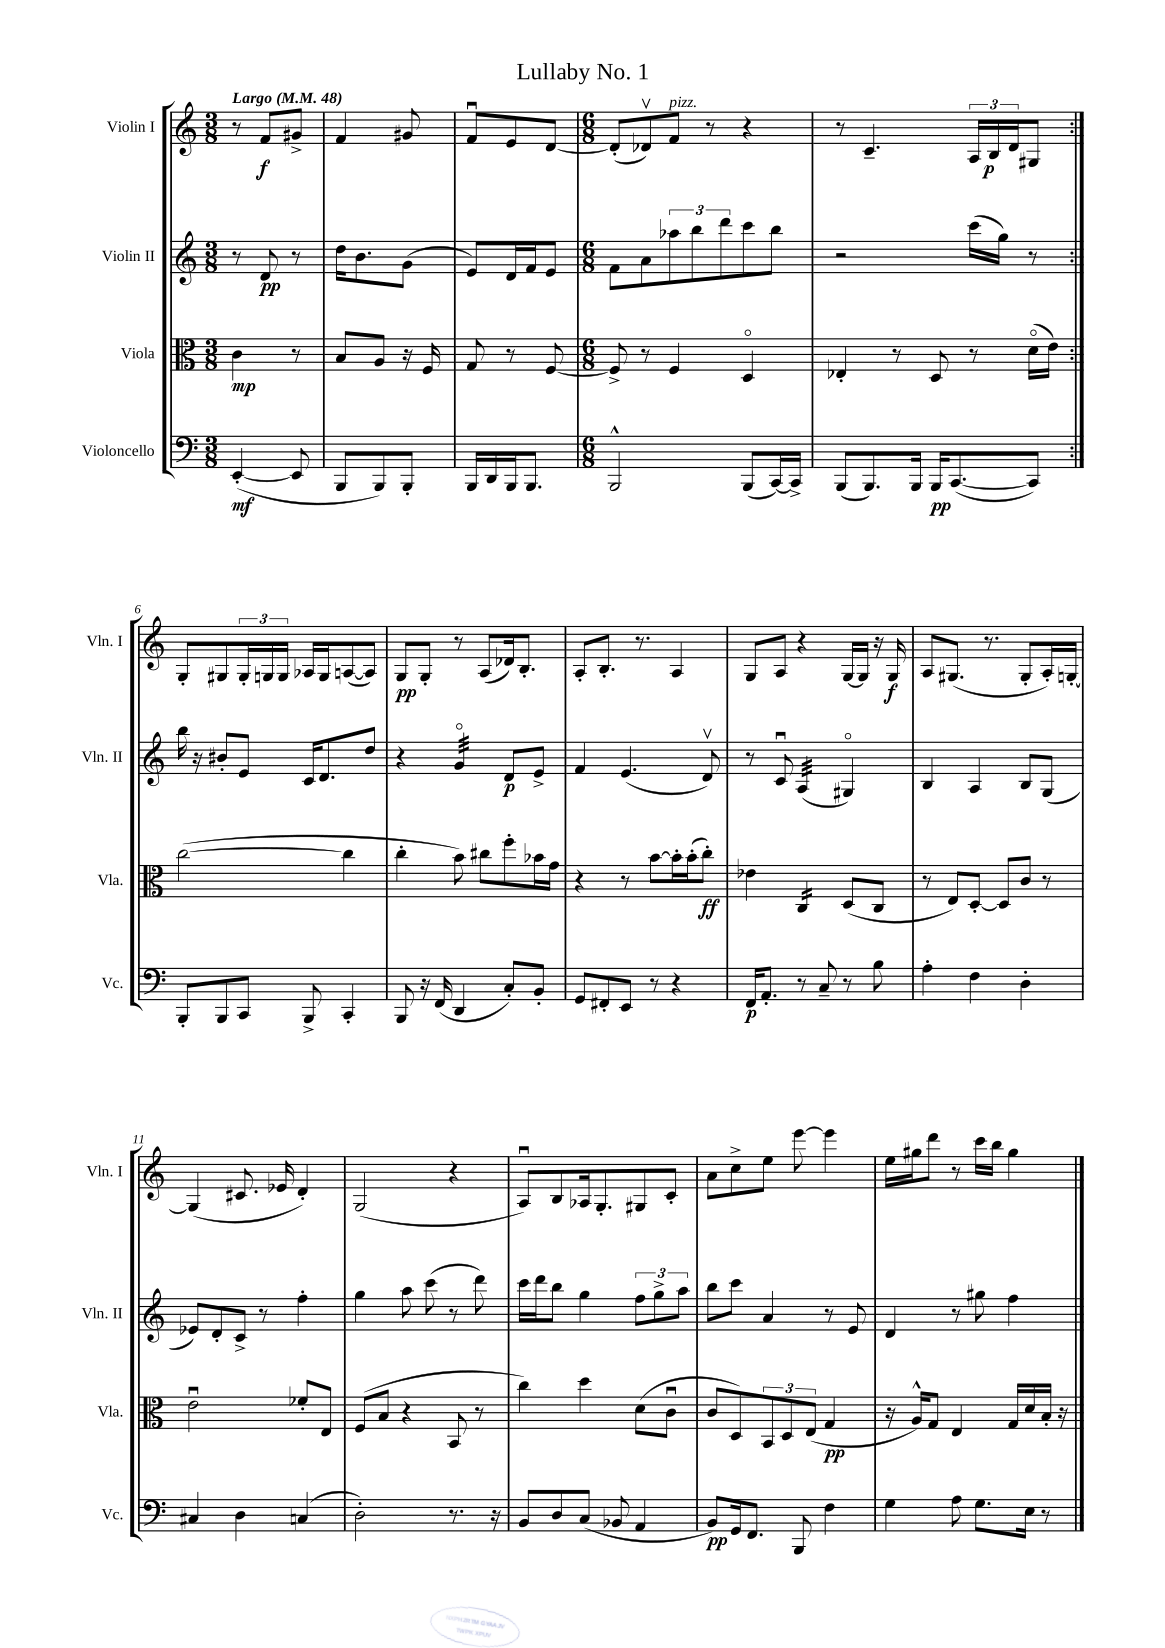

**kern	**kern	**kern	**kern
*staff4	*staff3	*staff2	*staff1
*clefF4	*clefC3	*clefG2	*clefG2
*k[]	*k[]	*k[]	*k[]
*M3/8	*M3/8	*M3/8	*M3/8
*MM48	*MM48	*MM48	*MM48
([4EE'	4c	8r	8r
.	.	8d	8f
8EE]	8r	8r	8g#^
=	=	=	=
8BBB	8B	16dd	4f
.	.	8.b	.
8BBB)	8A	.	.
8BBB'	16r	(8g	8g#
.	16F	.	.
=	=	=	=
16BBB	8G	8e)	8fu
16DD	.	.	.
16BBB	8r	16d	8e
8.BBB	.	16f	.
.	[8F	8e	[8d
=	=	=	=
*M6/8	*M6/8	*M6/8	*M6/8
2BBB^^	8F^]	8f	(8d']
.	8r	8a	8d-v)
.	4F	12aa-	8f
.	.	12bb	.
.	.	.	8r
.	.	12ddd	.
(8BBB	4Do	8ccc	4r
[16CC)	.	8bb	.
16CC^]	.	.	.
=	=	=	=
(8BBB	4E-'	2r	8r
8.BBB)	.	.	4.c~
.	8r	.	.
16BBB	.	.	.
16BBB	8D	.	.
([8.CC	.	.	.
.	8r	(16ccc	24A
.	.	.	24B
.	.	16gg)	.
.	.	.	24d
8CC])	(16do	8r	8G#
.	16e)	.	.
=:|!	=:|!	=:|!	=:|!
8BBB'	([2cc	16bb	8G'
.	.	16r	.
8BBB	.	8b#'	8G#
8CC	.	8e	24G#'
.	.	.	24G
.	.	.	24G
8BBB^	.	16c	16A-
.	.	8.d	16G
4CC'	4cc]	.	([8A
.	.	8dd	8A])
=	=	=	=
8BBB	4cc'	4r	8G
16r	.	.	8G'
(16FF	.	.	.
4DD	8b)	4go	8r
.	8cc#	.	(8A
8C')	8ff'	8d	16d-)
.	.	.	8.B'
8BB'	16b-	8e^	.
.	16g	.	.
=	=	=	=
8GG	4r	4f	8A'
8FF#'	.	.	8.B'
8EE	8r	(4.e	.
.	.	.	8.r
8r	[8b	.	.
4r	16b']	.	4A
.	(16b'	.	.
.	8cc')	8dv)	.
=	=	=	=
16FF	4e-	8r	8G
8.AA'	.	.	.
.	.	8cu	8A
8r	4C	(4A	4r
8C~	.	.	.
8r	(8D	4G#o)	[16G
.	.	.	16G]
8B	8C	.	16r
.	.	.	16G
=	=	=	=
4A'	8r	4B	8A
.	8E)	.	(8.G#
4F	[8D'	4A	.
.	.	.	8.r
.	8D]	.	.
4D'	8c	8B	8G#'
.	8r	(8G	16A')
.	.	.	[16G'
=	=	=	=
4C#	2eu	8e-)	(4G]
.	.	8d'	.
4D	.	8c^	8.c#
.	.	8r	.
.	.	.	16e-
(4C	8f-'	4ff'	4d')
.	8E	.	.
=	=	=	=
2D')	(8F	4gg	(2G
.	8B	.	.
.	4r	8aa	.
.	.	(8ccc	.
8.r	8BB	8r	4r
.	8r	8ddd)	.
16r	.	.	.
=	=	=	=
8BB	4cc)	16ccc	8Au)
.	.	16ddd	.
8D	.	8bb	8B
(8C	4dd	4gg	16A-
.	.	.	8.G'
8BB-	.	.	.
4AA	(8d	12ff	8G#
.	.	12gg^	.
.	8cu	.	8c'
.	.	12aa	.
=	=	=	=
8BB)	8c	8bb	8a
16GG	8D)	8ccc	8cc^
8.FF	.	.	.
.	12BB	4a	8ee
.	12D	.	.
8BBB	.	.	[8eee
.	(12E	.	.
4F	4G	8r	4eee]
.	.	8e	.
=	=	=	=
4G	16r	4d	16ee
.	16A^^)	.	16gg#
.	8G	.	8ddd
8A	4E	8r	8r
8.G	.	8gg#	16ccc
.	.	.	16bb
.	16G	4ff	4gg#
16E	16d	.	.
8r	16B'	.	.
.	16r	.	.
==	==	==	==
*-	*-	*-	*-
